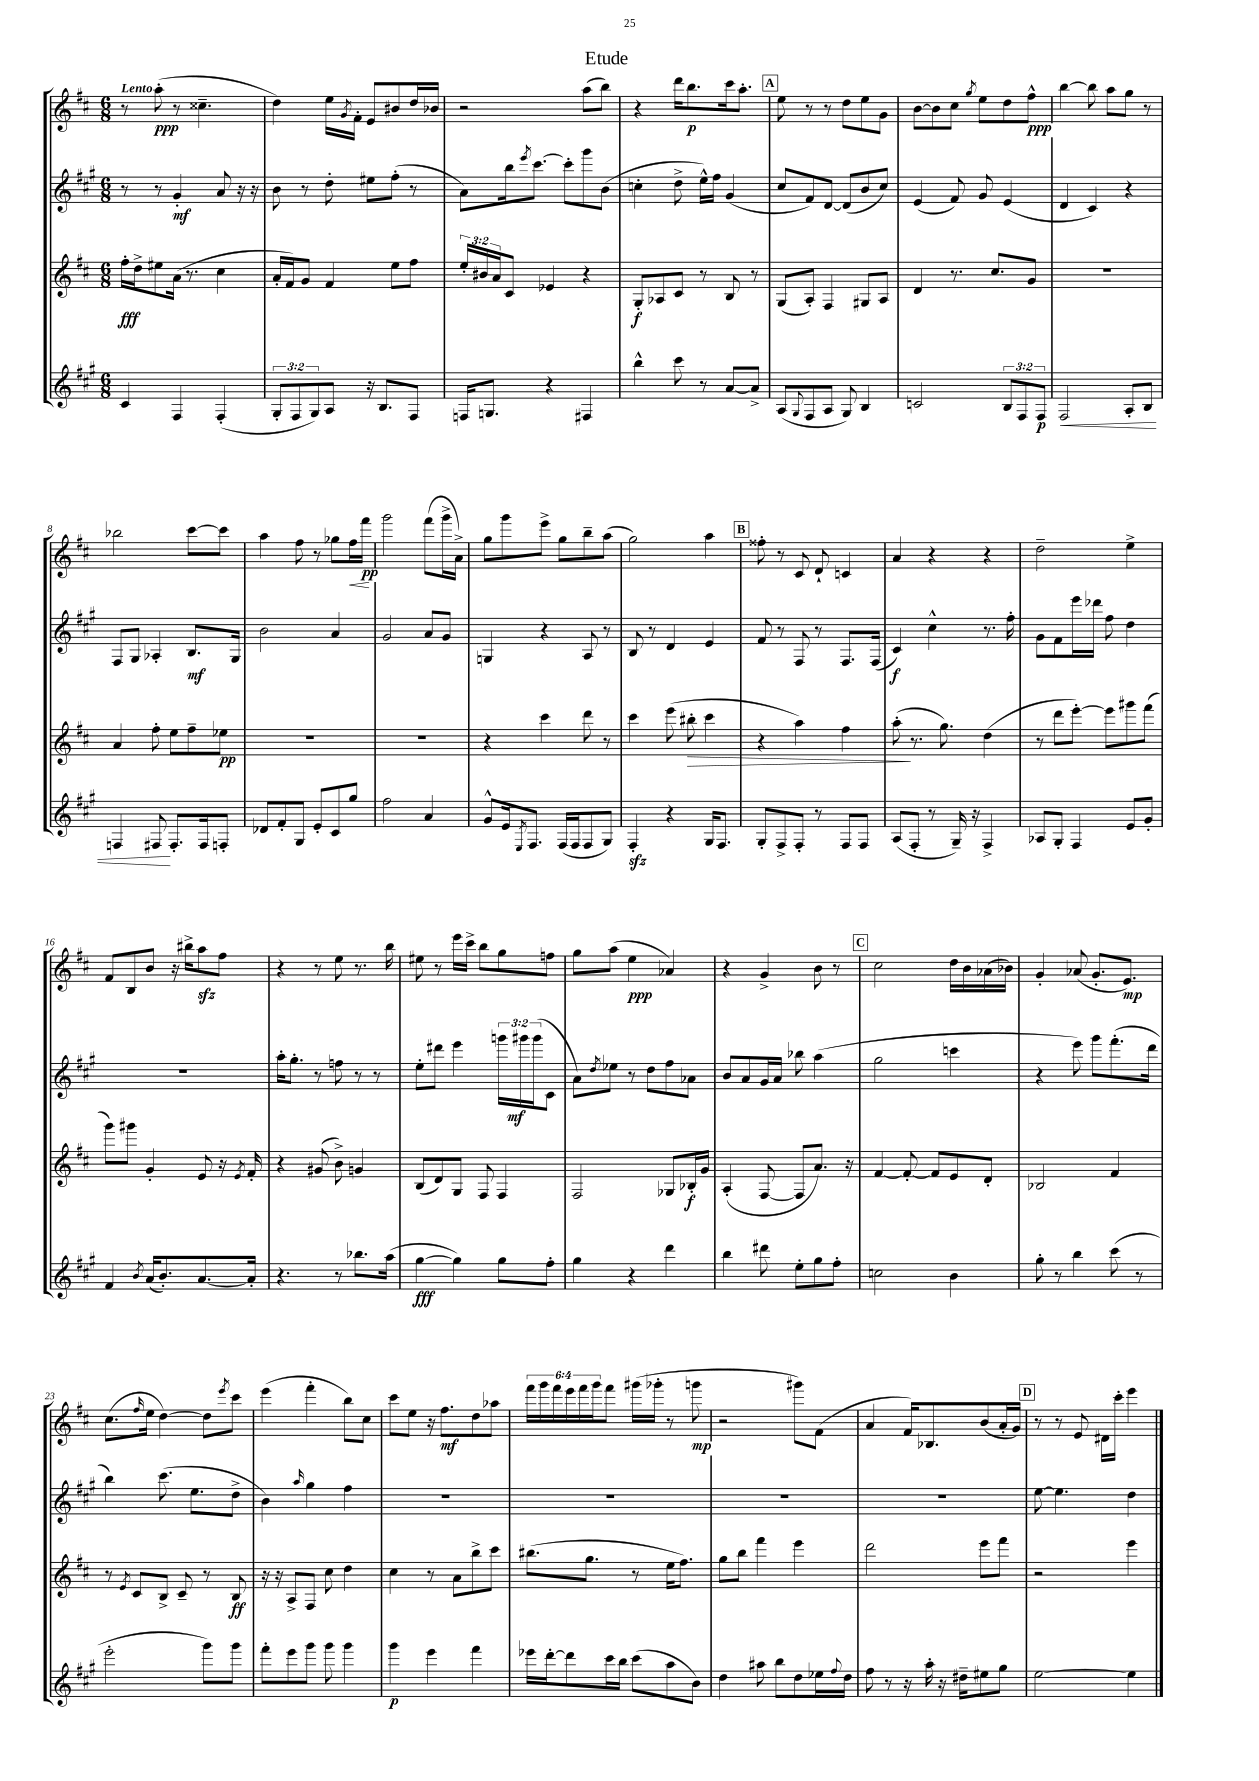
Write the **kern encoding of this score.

**kern	**kern	**kern	**kern
*staff4	*staff3	*staff2	*staff1
*clefG2	*clefG2	*clefG2	*clefG2
*k[f#c#g#]	*k[f#c#]	*k[f#c#g#]	*k[f#c#]
*M6/8	*M6/8	*M6/8	*M6/8
4c#/	16ff#'\LL	8r	8r
.	16dd^\J	.	.
.	8ee#\	8r	(8aa'\
4F#/	(16a\Jk	4g#'/	8r
.	8.r	.	.
.	.	.	4.cc##~\
(4F#'/	4cc#\	8a/	.
.	.	16r	.
.	.	16r	.
=	=	=	=
12G#'/L	16a'/LL	8b\	4dd\)
.	16f#/J)	.	.
12F#/	.	.	.
.	8g/J	8r	.
12G#/)	.	.	.
8A/J	4f#/	8dd'\	16ee\LL
.	.	.	8qg/
.	.	.	16f#'\JJ
16r	.	8ee#\L	8e/L
8.B/L	.	.	.
.	8ee\L	(8ff#'\J	8b#/
8F#/J	8ff#\J	8r	16dd/L
.	.	.	16b-/JJ
=	=	=	=
16F/LK	24ee'/LL	8a\L)	2r
.	24b#/	.	.
8.G/J	.	.	.
.	24a/J	.	.
.	8c#/J	16bb\k	.
.	.	8qeee/	.
.	.	[8.ccc#\J	.
4r	4e-/	.	.
.	.	8ccc#'\]L	.
4F#/	4r	8ggg#\	(8aa\L
.	.	(8b\J	8bb\J)
=	=	=	=
4bb^^\	8G'/L	4cc'\	4r
.	8A-/	.	.
8ccc#\	8c#/J	8dd^\	16ddd\LK
.	.	.	8.bb\
8r	8r	16ee^^\LL)	.
.	.	16ff#\JJ	.
[8a/L	8B/	(4g#/	16ccc#\k
.	.	.	8.aa'\J
8a^/]J	8r	.	.
=	=	=	=
(8A/L	(8G/L	8cc#/L	8ee\
8qqG#/	.	.	.
8F#/	8A'/J)	8f#/)	8r
8A/J	4F#/	[8d/J	8r
8G#/)	.	(8d/]L	8dd\L
4B/	8G#/L	8b/	8ee\
.	8A/J	8cc#/J)	8g\J
=	=	=	=
2c/	4d/	(4e/	[8b\L
.	.	.	8b\]
.	8.r	8f#/)	8cc#\J
.	.	.	8qgg/
.	.	8g#/	8ee\L
.	8.cc#/L	.	.
12B/L	.	(4e/	8dd\
12F#/	.	.	.
.	8g/J	.	8ff#^^\J
12F#/J	.	.	.
=	=	=	=
2F#/	2.r	4d/	[4bb\
.	.	4c#/)	8bb\]
.	.	.	8aa\L
8A'/L	.	4r	8gg\J
8B/J	.	.	8r
=	=	=	=
4F/	4a/	8F#/L	2bb-\
.	.	8G#/J	.
8F#/	8ff#'\	4A-'/	.
8.F#'/L	8ee\L	.	.
.	8ff#~\	8.B/L	[8ccc#\L
16F#/k	.	.	.
8F'/J	8ee-\J	.	8ccc#\]J
.	.	16G#/Jk	.
=	=	=	=
8d-/L	2.r	2b\	4aa\
8f#'/	.	.	.
8G#/J	.	.	8ff#\
8e'/L	.	.	8r
8c#/	.	4a/	8gg-\L
8gg#/J	.	.	16ff#\L
.	.	.	16fff#\JJ
=	=	=	=
2ff#\	2.r	2g#/	2ggg\
4a/	.	8a/L	(8fff#\L
.	.	8g#/J	16ggg^\L
.	.	.	16a^\JJ)
=	=	=	=
8g#^^/L	4r	4G/	8gg\L
16e/k	.	.	8ggg\
8qE/	.	.	.
8.F#/J	.	.	.
.	4ccc#\	4r	8eee^\J
(16F#/LL	.	.	8gg\L
16F#/J	.	.	.
8F#/	8ddd\	8A/	8bb~\
8G#/J)	8r	8r	(8aa\J
=	=	=	=
4F#'/	4ccc#\	8B/	2gg\)
.	.	8r	.
4r	(8eee\	4d/	.
.	8bb#'\	.	.
16G#/LK	4ccc#\	4e/	4aa\
8.F#/J	.	.	.
=	=	=	=
8G#'/L	4r	8f#/	8ff##'\
8F#^/	.	8r	8r
8F#'/J	4aa\)	8F#/	8c#/
8r	.	8r	8d`/
8F#/L	4ff#\	8.F#/L	4c/
8F#/J	.	.	.
.	.	(16F#/Jk	.
=	=	=	=
(8A/L	(8aa'\	4c#/)	4a/
8F#'/J	8.r	.	.
8r	.	4cc#^^\	4r
.	8.gg\)	.	.
16G#~/)	.	.	.
16r	.	.	.
4F#^/	(4dd\	8.r	4r
.	.	16ff#'\	.
=	=	=	=
8A-/L	8r	8g#\L	2dd~\
8G#'/J	8ddd\L	8f#\	.
4F#/	[8eee'\J)	16eee\L	.
.	.	16ddd-\JJ	.
.	8eee\]L	8ff#\	.
8e/L	8ggg#\	4dd\	4ee^\
8g#'/J	(8fff#\J	.	.
=	=	=	=
4f#/	8ggg\L)	2.r	8f#/L
.	8ggg#\J	.	8B/
8qb/	.	.	.
(16a/LK	4g'/	.	8b/J
8.b'/)	.	.	.
.	.	.	16r
.	.	.	16bb#^\LK
[8.a/	8e/	.	8aa\
.	16r	.	8ff#\J
.	8qe/	.	.
16a'/]Jk	16f#'/	.	.
=	=	=	=
4.r	4r	16aa'\LK	4r
.	.	8.gg#'\J	.
.	(8g#/	8r	8r
8r	8b^\)	8ff\	8ee\
8.bb-\L	4g/	8r	8.r
.	.	8r	.
(16aa\Jk	.	.	16bb\
=	=	=	=
[4gg#\	(8B/L	8ee'\L	8ee#\
.	8d/)	8ddd#\J	8r
4gg#\])	8G/J	4eee\	16eee\LL
.	.	.	16ccc#^\JJ
.	8F#/	.	8bb\L
8gg#\L	4F#/	24ggg\LL	8gg\
.	.	24ggg#\	.
.	.	(24ggg#\J	.
8ff#'\J	.	8c#\J	8ff\J
=	=	=	=
4gg#\	2F#/	8a\L)	8gg\L
.	.	8qdd/	.
.	.	8ee-\J	(8aa\J
4r	.	8r	4ee\
.	.	8dd\L	.
4ddd\	8G-/L	8ff#\	4a-/)
.	16B-'/L	8a-\J	.
.	16g/JJ	.	.
=	=	=	=
4bb\	(4A'/	8b/L	4r
.	.	8a/	.
8ddd#\	[8F#/	16g#/L	4g^/
.	.	16a/JJ	.
8ee'\L	8F#/]L	8bb-\	.
8gg#\	8.a/J)	(4aa\	8b\
8ff#'\J	.	.	8r
.	16r	.	.
=	=	=	=
2cc\	[4f#/	2gg#\	2cc#\
.	8f#'/_	.	.
.	8f#/]L	.	.
4b\	8e/	4ccc\	16dd\LL
.	.	.	16b\
.	8d'/J	.	(16a-\
.	.	.	16b-\JJ)
=	=	=	=
8gg#'\	2B-/	4r	4g'/
8r	.	.	.
4bb\	.	8eee\)	(8a-/
.	.	8ggg#\L	8.g'/L
(8ccc#\	4f#/	(8.fff#'\	.
.	.	.	8.e/J)
8r	.	.	.
.	.	16ddd\Jk	.
=	=	=	=
2eee'\	8r	4bb\)	(8.cc#\L
.	8qe/	.	.
.	8c#/L	.	.
.	.	.	16qqff#/
.	.	.	16ee\Jk
.	8B^/J	(8.ccc#\	[4dd\)
.	8c#~/	.	.
.	.	8.ee\L	.
8ggg#\L)	8r	.	8dd\]L
.	.	.	8qeee/
8ggg#\J	8B/	8dd^\J	8ccc#\J
=	=	=	=
8fff#'\L	16r	4b\)	(4eee\
.	16r	.	.
8eee\	8A^/L	.	.
.	.	16qqaa/	.
8ggg#\J	8F#/J	4gg#\	4fff#'\
8ggg#\	8cc#\	.	.
4ggg#\	4dd\	4ff#\	8bb\L)
.	.	.	8cc#\J
=	=	=	=
4ggg#\	4cc#\	2.r	8ccc#\L
.	.	.	8ee\J
4eee\	8r	.	16r
.	.	.	8.ff#\L
.	8a\L	.	.
4fff#\	8bb^\	.	8dd\
.	8ccc#\J	.	8aa-\J
=	=	=	=
16eee-\LL	(8.bb#\L	2.r	24fff#\LL
.	.	.	24ggg\
[16ddd'\J	.	.	.
.	.	.	24fff#\
8ddd\]	.	.	24eee\
.	.	.	24fff#\
.	8.gg\J	.	.
.	.	.	24ggg\J
16ccc#\L	.	.	8fff#\J
16bb\JJ	.	.	.
(8ccc#\L	8r	.	(16ggg#\LL
.	.	.	16ggg-'\JJ
8aa\	16ee\LK	.	8r
.	8.ff#\J)	.	.
8b\J)	.	.	8ggg\
=	=	=	=
4dd\	8gg\L	2.r	2r
.	8bb\J	.	.
8aa#\	4fff#\	.	.
8bb\L	.	.	.
8dd\	4eee\	.	8ggg#\L)
16ee-\L	.	.	(8f#\J
8qqff#/	.	.	.
16dd\JJ	.	.	.
=	=	=	=
8ff#\	2ddd\	2.r	4a/
8r	.	.	.
16r	.	.	16f#/LK)
16aa'\	.	.	8.B-/
16r	.	.	.
16dd#~\LK	.	.	.
8ee#\	8eee\L	.	(8b/
8gg#\J	8fff#\J	.	16a'/L
.	.	.	16g/JJ)
=	=	=	=
[2ee\	2r	[8ee\	8r
.	.	4.ee\]	8r
.	.	.	8e/
.	.	.	16d#\LL
.	.	.	16ccc#'\JJ
4ee\]	4eee\	4dd\	4eee\
==	==	==	==
*-	*-	*-	*-
